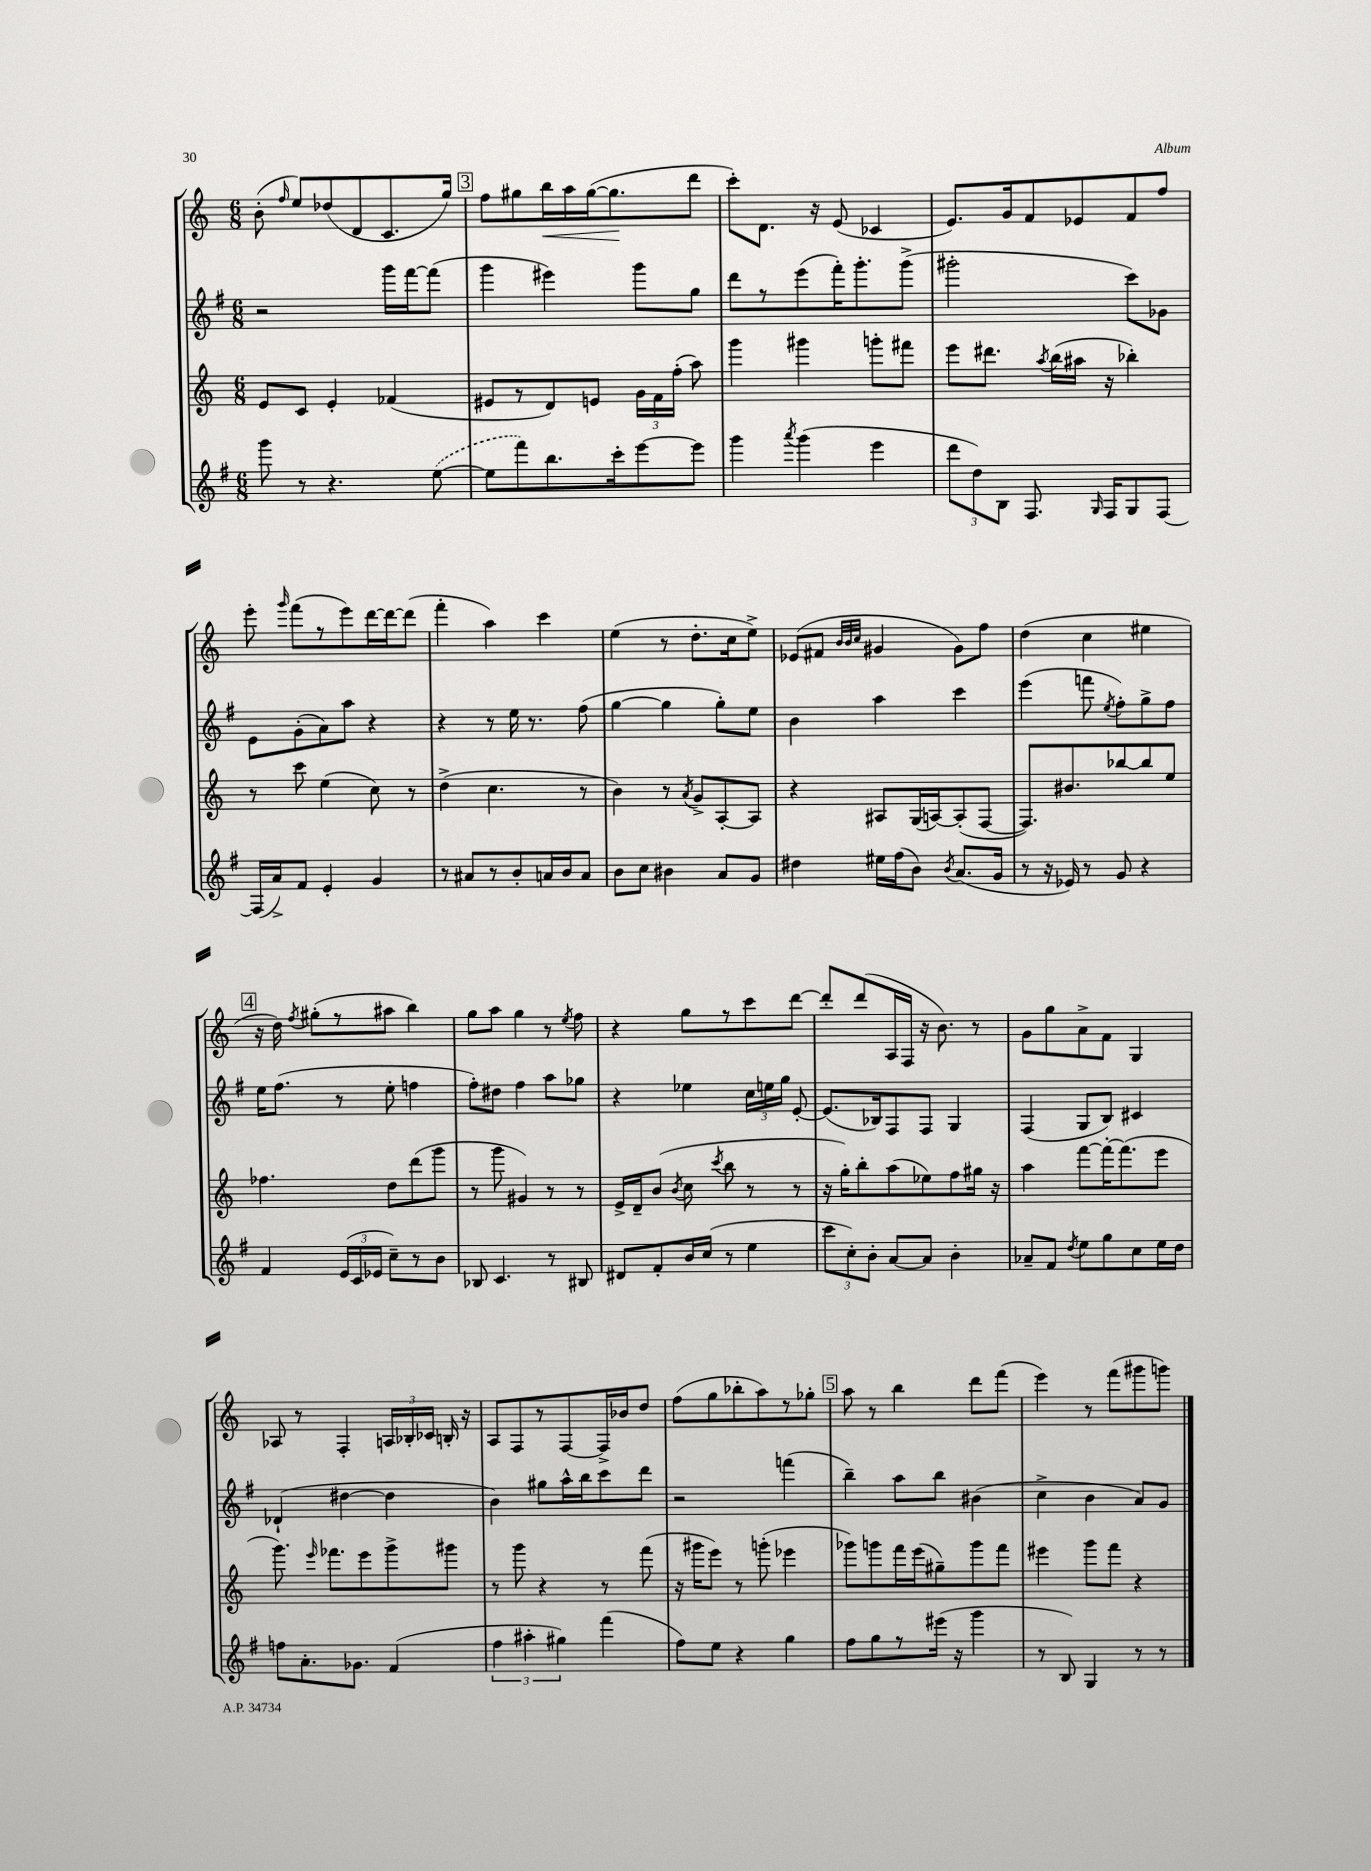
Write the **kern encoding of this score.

**kern	**kern	**kern	**kern
*staff4	*staff3	*staff2	*staff1
*clefG2	*clefG2	*clefG2	*clefG2
*k[f#]	*k[]	*k[f#]	*k[]
*M6/8	*M6/8	*M6/8	*M6/8
8ggg\	8e/L	2r	(8b'\
.	.	.	16qqff/
8r	8c/J	.	8ee/L)
4.r	4e'/	.	(8dd-/
.	.	.	8d/
.	(4f-/	16ggg\LL	8.c/
.	.	[16fff#\J	.
([8ee\	.	(8fff#\]J	.
.	.	.	16gg/Jk)
=	=	=	=
8ee\]L	8e#/L	4ggg\	8ff\L
8fff#\)	8r	.	8gg#\
8.bb\	8d/)	4eee#\)	16bb\L
.	.	.	16aa\
.	8e/J	.	([16gg#\J
16ccc'\k	.	.	8.gg#\]
[8eee\	24g\LL	8ggg\L	.
.	24f\	.	.
.	(24ff'\JJ	.	.
8eee\]J	8aa\)	8gg\J	8ddd\J
=	=	=	=
4ggg\	4ggg\	8ddd\L	8ccc'\L)
.	.	8r	8.d\J
8qaaa/	.	.	.
(4ggg\	4ggg#\	(8eee\	.
.	.	.	16r
.	.	16fff#'\K)	(8e/
.	.	8.ggg'\	.
4eee\	8ggg'\L	.	4c-/
.	8fff#\J	(8ggg^\J	.
=	=	=	=
12ddd\L	8eee\L	2ggg#'\	8.e/L)
12dd\)	.	.	.
.	8.ddd#\J	.	.
12B\J	.	.	.
.	.	.	16g/k
8.F#/	.	.	8f/
.	8qaa/	.	.
.	(16bb\LL	.	.
.	16aa#\JJ	.	8e-/
16qqG/	.	.	.
16F#/LK	16r	.	.
8G/	4bb-'\)	8ccc\L)	8f/
[8F#/J	.	8g-\J	8ff/J
=	=	=	=
(16F#/]LL	8r	8e\L	8eee'\
16a^/J)	.	.	.
.	.	.	16qqggg/
8f#/J	8ccc\	(8g'\	(8fff\L
4e'/	(4ee\	8a\)	8r
.	.	8aa\J	8eee\)
4g/	8cc\)	4r	[16ddd\L
.	.	.	16ddd\_J
.	8r	.	(8ddd\]J
=	=	=	=
8r	(4dd^\	4r	4fff'\
8a#/L	.	.	.
8r	4.cc\	8r	4aa\)
8b'/	.	16ee\	.
.	.	8.r	.
16a/L	.	.	4ccc\
16b/J	.	.	.
8a/J	8r	(8ff#\	.
=	=	=	=
8b\L	4b\)	[4gg\	(4ee\
8cc\J	.	.	.
4b#\	8r	4gg\]	8r
.	8qa/	.	.
.	8g^/L	.	8.dd'\L
8a/L	[8A'/	8gg'\L)	.
.	.	.	16cc\k
8g/J	8A/]J	8ee\J	8ee^\J)
=	=	=	=
4dd#\	4r	4b\	(8e-/L
.	.	.	8f#/J
.	.	.	32qqb/LLL
.	.	.	32qqb/
.	.	.	32qqcc/JJJ
16ee#\LL	8A#/L	4aa\	4g#/
(16ff#\J	.	.	.
8b\J)	(16G/L	.	.
.	[16A/J)	.	.
8qb/	.	.	.
(8.a/L	(8A'/]	4ccc\	8g#\L)
.	[8F/J	.	8ff\J
16g/Jk	.	.	.
=	=	=	=
8r	8.F/]L)	(4eee\	(4dd\
16r	.	.	.
16e-/)	8.b#/	.	.
8r	.	8fff\	4cc\
.	.	8qee/	.
8g/	[8bb-/	8ff#'\L)	.
4r	8bb-/]	8gg^\	4ee#\
.	8ee/J	8ff#\J	.
=	=	=	=
4f#/	4.ff-\	16ee\LK	16r
.	.	(8.ff#\J	16dd\)
.	.	.	8qff/
.	.	.	(8gg#'\L
(24e/LL	.	8r	8r
24c/	.	.	.
24e-/JJ	.	.	.
8cc~\L)	8dd\L	8ee'\	8aa#\J
8r	(8ddd\	4ff\	4bb\)
8b\J	8ggg\J	.	.
=	=	=	=
8B-/	8r	8ff#'\L)	8gg\L
4.c/	8ggg\	8dd#\J	8aa\J
.	4g#/)	4ff#\	4gg\
8r	8r	8aa\L	8r
.	.	.	8qee/
8B#/	8r	8gg-\J	8ff\
=	=	=	=
8d#/L	16e^/LL	4r	4r
.	16d~/J	.	.
8f#'/	(8b/J	.	.
.	8qb/	.	.
16b/L	8cc\	4ee-\	8gg\L
(16cc/JJ	.	.	.
.	8qccc/	.	.
8r	8bb\	.	8r
4ee\	8r	24cc\LL	8ccc\
.	.	24ee\	.
.	.	24gg\JJ	.
.	8r	[8e'/	[8ddd\J
=	=	=	=
12ccc\L	16r	(8.e/]L	8ddd'/]L
.	16gg'\LK)	.	.
12cc'\)	.	.	.
.	8bb'\	.	(8ddd/
12b'\J	.	.	.
.	.	16B-/k)	.
[8a/L	(8aa\	8F#/	16A/L
.	.	.	16F/JJ
8a/]J	8ee-\)	8F#/J	16r
.	.	.	8.b\)
4b'\	8ff\	4G/	.
.	16gg#\Jk	.	8r
.	16r	.	.
=	=	=	=
8a-~/L	4aa\	(4F#/	8g\L
8f#/J	.	.	8gg\
8qdd/	.	.	.
8ee\L	[8fff\L	8G/L	8a^\
8gg\	16fff'\_K	8B/J)	8f\J
.	(8.fff\]	.	.
8cc\	.	4c#/	4G/
16ee\L	8eee\J	.	.
16dd\JJ	.	.	.
=	=	=	=
8ff\L	8.ggg\)	(4d-`/	8A-/
8.a'\	.	.	8r
.	16qqeee/	.	.
.	8.fff-\L	.	.
.	.	[4dd#\	4F'/
8.g-\J	.	.	.
.	8eee\	.	.
(4f#/	8ggg^\	4dd#\]	24A/LL
.	.	.	24B-'/
.	.	.	24c-/JJ
.	8ggg#\J	.	16B'/
.	.	.	16r
=	=	=	=
6ff#\	8r	4b\)	8A/L
.	8ggg\	.	8F/
6aa#'\	.	.	.
.	4r	8gg#\L	8r
6gg#\)	.	.	.
.	.	16aa^^\L	[8F/
.	.	16bb\J	.
(4fff#\	8r	8ccc\	16F^/]L
.	.	.	16b-/J
.	(8fff\	8ddd\J	8dd/J
=	=	=	=
8ff#\L)	16r	2r	(8ff\L
.	16ggg#\LK	.	.
8ee\J	8eee\J)	.	8gg\
4r	8r	.	8bb-'\
.	(8ggg'\	.	8aa\)
4gg\	4eee-\	(4fff\	8r
.	.	.	8gg-'\J
=	=	=	=
8ff#\L	8ggg-\L)	4bb~\)	8aa\
8gg\	8ggg\	.	8r
8r	16fff\L	8aa\L	4bb\
.	(16eee\J	.	.
(16eee#\Jk	8gg#~\)	8bb\J	.
16r	.	.	.
4ggg\	8ggg\	(4b#\	8ddd\L
.	8fff\J	.	(8fff\J
=	=	=	=
8r	4eee#\	4cc^\	4eee\)
8B/)	.	.	.
4G/	8ggg\L	4b\	8r
.	8fff\J	.	(8fff\L
8r	4r	8a/L)	8ggg#\
8r	.	8g/J	8ggg\J)
==	==	==	==
*-	*-	*-	*-
